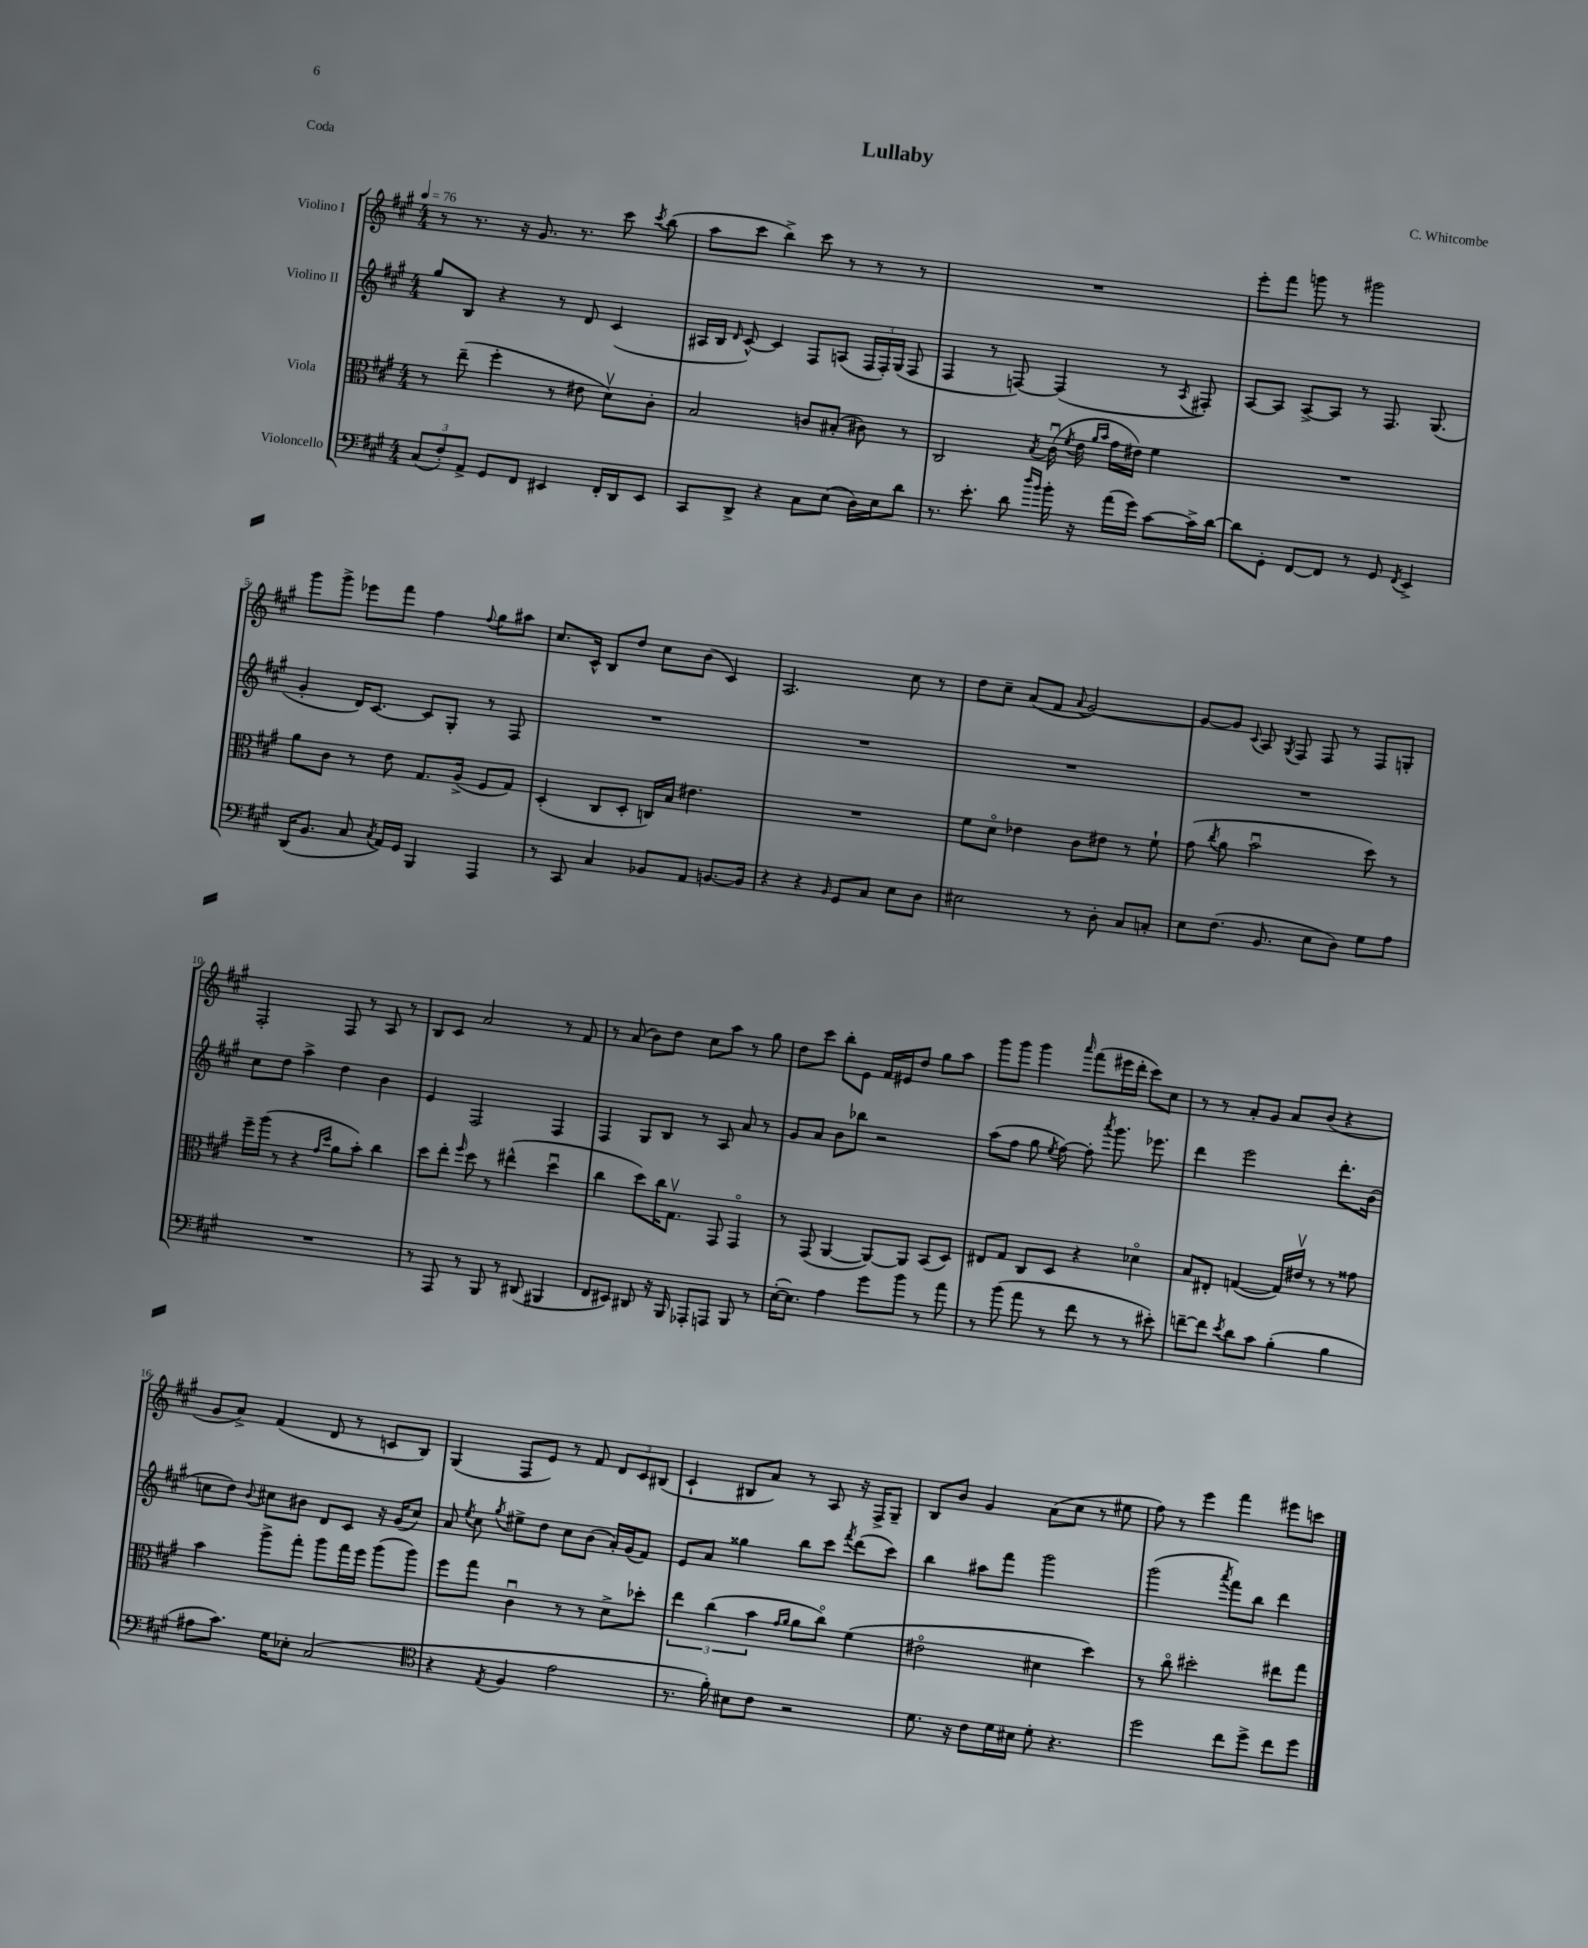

**kern	**kern	**kern	**kern
*part4	*part3	*part2	*part1
*staff4	*staff3	*staff2	*staff1
*I"Violoncello	*I"Viola	*I"Violino II	*I"Violino I
*clefF4	*clefC3	*clefG2	*clefG2
*k[f#c#g#]	*k[f#c#g#]	*k[f#c#g#]	*k[f#c#g#]
*M4/4	*M4/4	*M4/4	*M4/4
*MM76	*MM76	*MM76	*MM76
=1	=1	=1	=1
(12C#/L	8r	8gg#/L	8r
12F#'/)	.	.	.
.	(8ee~\	8B/J	8.r
12AA^/J	.	.	.
8GG#/L	4ff#'\	4r	.
.	.	.	16r
8FF#/J	.	.	8.g#/
4EE#X/	8r	8r	.
.	.	.	8.r
.	8e#X\	8d/	.
16FF#'/LL	8dv\L)	(4c#/	8ccc#\
16DD/J	.	.	.
.	.	.	8qccc#/
8EE#/J	8c#'\J	.	(8bb\
=2	=2	=2	=2
8CC#/L	2B/	16A#X/LL	8aa\L
.	.	16B/JJ	.
.	.	16qqd/	.
8DD^/J	.	[8c#^^/)	8ccc#\J
4r	.	4c#/]	4bb^\)
8C#\L	8cn/L	8F#/L	8ccc#\
(8E\J	(8B#X'/J	(8An/J	8r
16D\LL)	8c#X\)	24F#/LL	8r
.	.	24F#'/)	.
16E\J	.	.	.
.	.	(24G#/JJ	.
8d\J	8r	8F#/	8r
=3	=3	=3	=3
8.r	2C#/	4F#/	1r
8.e'\	.	.	.
.	.	8r	.
8d\	.	[8Fn/)	.
16qqdd/LL	.	.	.
16qqb/JJ	8qB/	.	.
16b'\	(16c#u\	(4F/]	.
.	8qf#/	.	.
16r	16e\	.	.
.	16qqa/LL	.	.
.	16qqb/JJ	.	.
(16a\LL	16g#\LL	.	.
16g#\JJ)	16e#X\JJ)	.	.
[8c#\L	4f#\	8r	.
.	.	8qA/	.
16c#^\L]	.	8F#X'/)	.
[16d\JJ	.	.	.
=4	=4	=4	=4
8d\L]	1r	[8A/L	8eee'\L
8GG#'\J	.	8A/J]	8fff#\J
[8FF#/L	.	[8A^/L	8gggn\
8FF#/J]	.	8A/J]	8r
8r	.	8r	2ggg#X\
8GG#/	.	8.F#/	.
8qFF#/	.	.	.
4EE^/	.	.	.
.	.	(8.G#/	.
!!LO:LB:g=z
=5	=5	=5	=5
(16DD/KL	8a\L	4g#'/	8ggg#\L
8.BB/J	.	.	.
.	8c#\J	.	8ggg#^\J
8C#/	8r	16d/KL)	8eee-X\L
.	.	[8.c#/J	.
8qC#/	.	.	.
16AA/LL)	8e\	.	8fff#\J
16GG#/JJ	.	.	.
4BBB/	8.G#/L	8c#/L]	4ff#\
.	.	8G#'/J	.
.	(16A^/Jk	.	.
.	.	.	8qqff#/
4AAA/	8F#/L	8r	8gg#\L
.	8G#/J)	8F#/	8aa#X\J
=6	=6	=6	=6
8r	(4D'/	1r	8.cc#/L
8CC#/	.	.	.
.	.	.	16c#^^/Jk
4C#/	8C#/L	.	8B/L
.	8D'/J	.	8dd/J
8BB-X/L	16Cn/LL)	.	8cc#\L
.	16B/JJ	.	.
8AA/J	4.e#X\	.	(8b\J
[8.BBn/L	.	.	4c#/)
16BB/Jk]	.	.	.
=7	=7	=7	=7
4r	1r	1r	2.A/
4r	.	.	.
16qqBB/	.	.	.
8GG#/L	.	.	.
8C#/J	.	.	.
8E\L	.	.	8cc#\
8D\J	.	.	8r
=8	=8	=8	=8
2E#X\	8f#\L	1r	8dd\L
.	8d\J	.	8cc#~\J
.	4e-X\	.	(8a/L
.	.	.	8f#/J
.	.	.	8qqa/
8r	8c#\L	.	[2g#/)
8D'\	8e#X\J	.	.
8C#/L	8r	.	.
8Cn'/J	8f#`\	.	.
=9	=9	=9	=9
8E\L	(8g#\	1r	8g#/L_
.	8qcc#/	.	.
(8.F#\J	8a\	.	8g#/J]
.	.	.	8qqc#/
.	2bu\	.	8A/
8.BB/	.	.	.
.	.	.	8qG#/
.	.	.	8F#/
8E\L	.	.	8F#/
8D\J)	.	.	8r
8G#\L	8dd\)	.	8F#/L
8A\J	8r	.	8Gn'/J
!!LO:LB:g=z
=10	=10	=10	=10
1r	16ff#~\LL	8cc#\L	2F#'/
.	(16aa\JJ	.	.
.	8r	8dd\J	.
.	4r	4aa^\	.
.	16qqg#/LL	.	.
.	16qqdd/JJ	.	.
.	8a\L	4dd\	8F#/
.	8b'\J)	.	8r
.	4cc#\	4b\	8A/
.	.	.	8r
=11	=11	=11	=11
8r	8dd\L	4e/	8B/L
8AAA/	8ee'\J	.	8c#/J
.	16qqff#/	.	.
8r	8dd\	2F#/	2a/
8BBB/	8r	.	.
8r	(4ee#X^^\	.	.
(8DD#X/	.	.	.
4BBB#X/	4ddu\	4F#/	8r
.	.	.	8f#/
=12	=12	=12	=12
8FF#/L	4cc#\	4F#/	8r
8EE#X/J)	.	.	(8a/
8DD#X/	8dd\L)	8G#/L	8b\L)
16r	16cc#\K	8B/J	8dd\J
16BBB/	8.G#v\J	.	.
8AAA-X'/L	.	8r	8cc#\L
8AAAn/J	8GG#/	8A/	8aa\J
8BBB/	4GG#/	8a/	8r
8r	.	8r	8gg#\
=13	=13	=13	=13
([16E'\KL	8r	8g#/L	8dd\L
8.E\J])	.	.	.
.	(8GG#/	8a/J	8ccc#\J
4A\	[4AA/	8b\L	8bb'\L
.	.	8bb-X\J	8e\J
8g#\L	8AA/L_)	2r	16f#/LL
.	.	.	16e#X/J
8b\J	8AA/J]	.	8dd/J
8r	(8BB/L	.	8gg#\L
8a\	8D/J)	.	8aa\J
=14	=14	=14	=14
8r	8E#X/L	(8aa\L	8ggg#\L
(8b\	8G#/J	8ff#\J	8ggg#\J
8a\	8C#/L	8gg#\	4ggg#\
.	.	8qee/	.
8r	8D/J	[8ff#\)	.
.	.	.	16qqaaa/
8f#\	4r	8ff#'\]	(8fff#\L
.	.	8qaaa/	.
8r	.	8.ggg#\	16eee#X\L
.	.	.	16ddd'\JJ
8r	4d-X\	.	8ccc#\L)
.	.	8.eee-X\	.
8e#X'\)	.	.	8cc#\J
=15	=15	=15	=15
[8fn~\L	8B/L	4ddd\	8r
8f\J]	8E#X'/J	.	8r
8qe/	.	.	.
8d\L	([4Gn/	2eee\	8a'/L
8c#\J	.	.	8g#/J
(4B'\	16G/LL])	.	8a/L
.	16e#Xv/JJ	.	.
.	8r	.	(8b/J
4B\	8r	8.ddd'\L	4r
.	8g##X\	.	.
.	.	(16b\Jk	.
!!LO:LB:g=z
=16	=16	=16	=16
8A#X\L	4b\	8ccn\L	8g#/L
8.c#\J)	.	8dd\J)	8a^/J)
.	.	8qqb/	.
.	8aa^\L	8cc#X\L	(4f#/
16G#\KL	.	.	.
8E-X'\J	8gg#'\J	8b#X\J	.
(2C#/	8aa\L	8d/L	8d/
.	16gg#\L	8c#/J	8r
.	16ff#\JJ	.	.
.	(8aa\L	16r	8cn/L
.	.	(16g#/KL	.
.	8aa\J)	8cc#/J)	8B/J)
=17	=17	=17	=17
*clefC4	*	*	*
4r	8ff#\L	8a/	(4G#/
.	.	8qee/	.
.	8gg#\J	8cc#\	.
8qE/	.	8qgg#/	.
4F#/	4c#u\	8ee#X^\L	8F#/L
.	.	8dd\J	8e/J)
2e\	8r	8cc#\L	8r
.	8r	(8b\J	8f#/
.	8d^\L	16a'/LL)	12d/L
.	.	(16g#/J	.
.	.	.	12c#/
.	8dd-X'\J	8f#/J)	.
.	.	.	(12B#X/J
=18	=18	=18	=18
8.r	6ee\	8e/L	4c#`/
.	.	8a/J	.
.	(6cc#\	.	.
16f#'\)	.	.	.
8B#X\L	.	4gg##X\	8B#X/L
.	6b\	.	.
8c#\J	.	.	8a/J)
.	16qqg#/LL	.	.
.	16qqa/JJ	.	.
2r	8a\L	8bb\L	8r
.	8cc#\J)	8ccc#\J	8A/
.	.	8qfff#/	.
.	(4f#\	(8ddd\L	16r
.	.	.	16F#^/KL
.	.	8ccc#\J)	8G#~/J
=19	=19	=19	=19
8.d\	2e#X\	4bb\	8B/L
.	.	.	8b/J
16r	.	.	.
8c#\L	.	8aa#X\L	4g#/
16d\L	.	8fff#\J	.
16B#X\JJ	.	.	.
8d'\	4d#X\	2ggg#\	(8a\L
4.r	.	.	8cc#\J
.	4dd\)	.	8r
.	.	.	8ee#X\
=20	=20	=20	=20
2dd\	8r	(2ggg#\	8ff#\)
.	8cc#\	.	8r
.	2dd#X'\	.	4eee\
.	.	8qaaa/	.
8cc#\L	.	8fff#\L)	4fff#\
8dd^\J	.	8bb\J	.
8cc#\L	8ee#X\L	4ddd\	8eee#X\L
8dd\J	8gg#\J	.	8cccn\J
==	==	==	==
*-	*-	*-	*-
